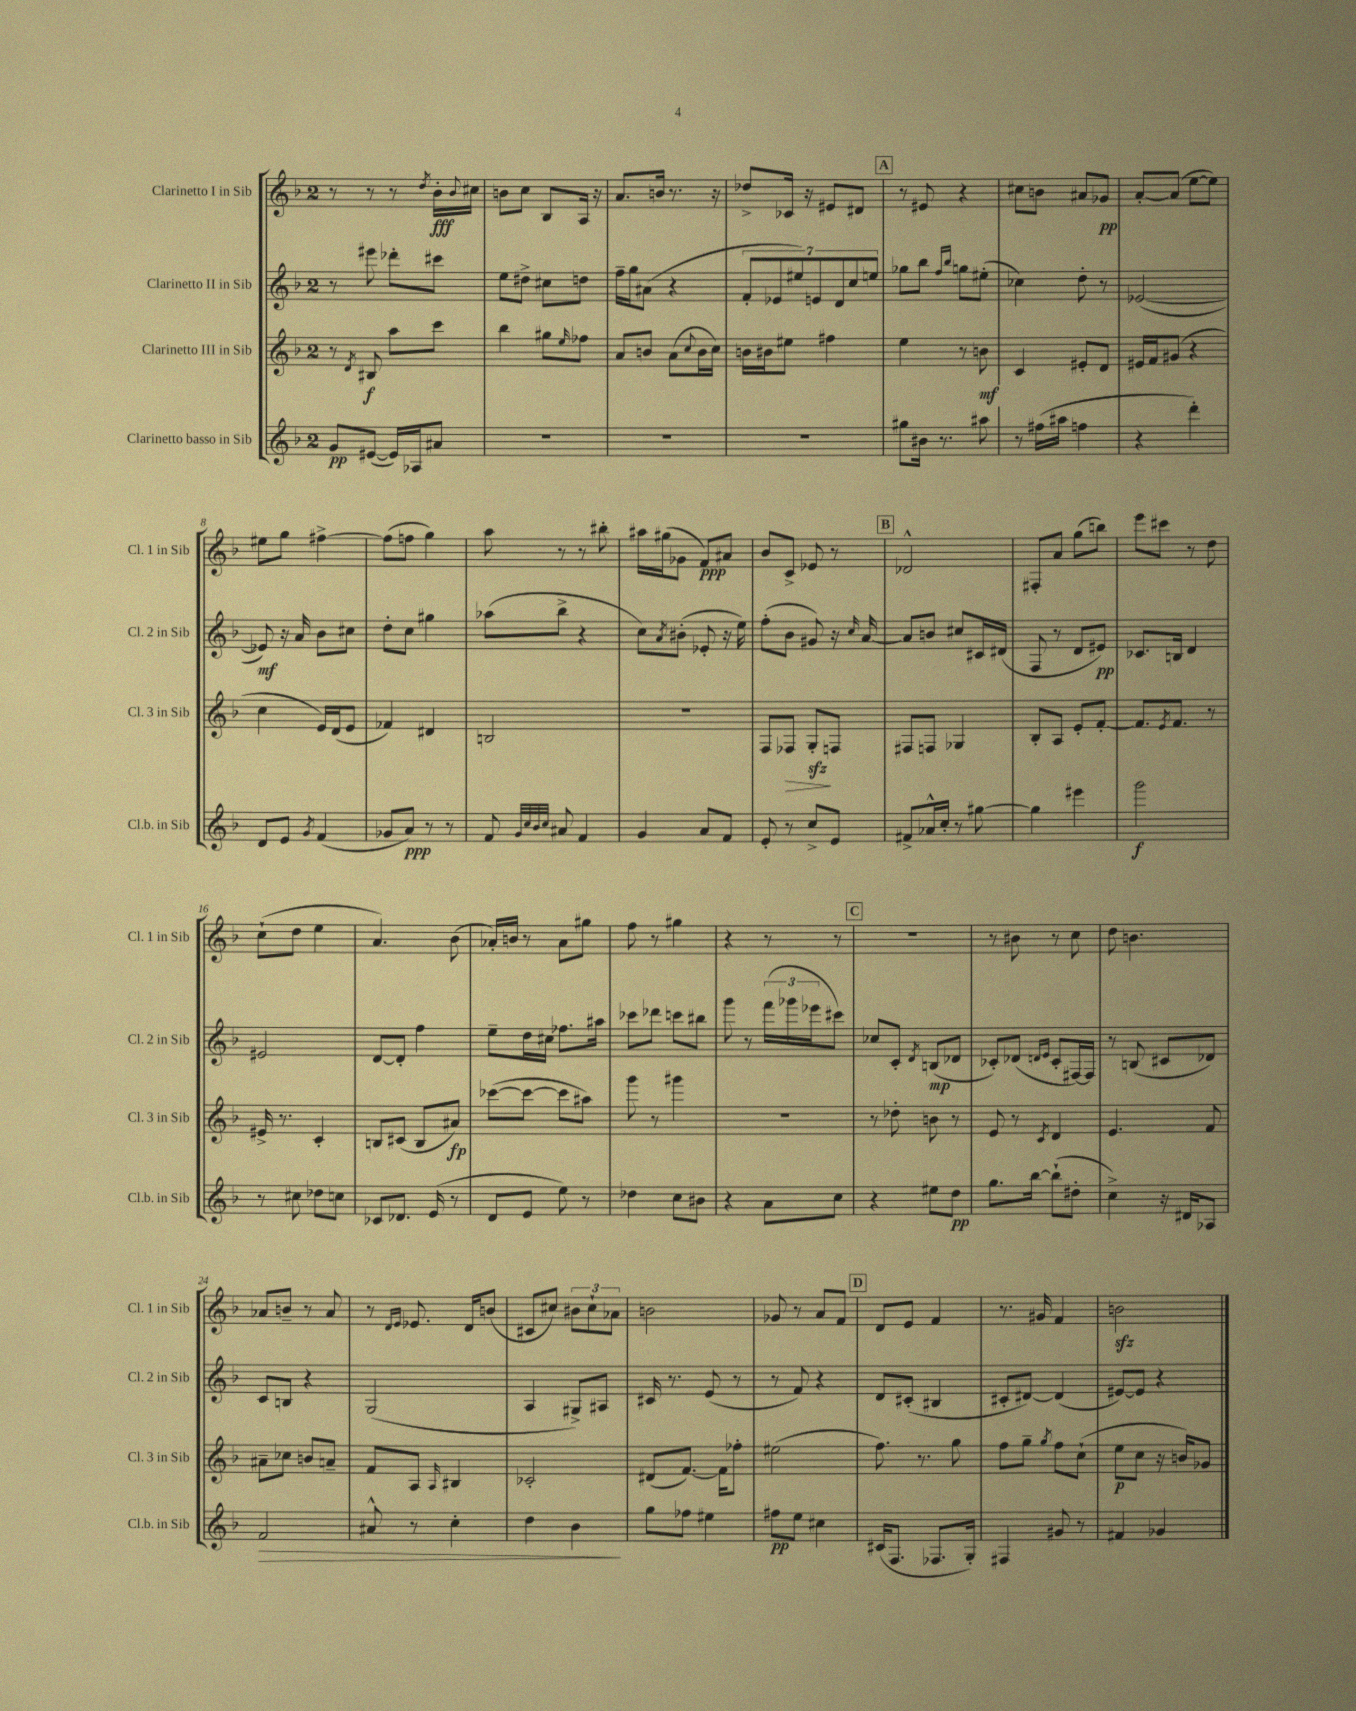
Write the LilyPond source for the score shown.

<<
\new StaffGroup <<
\new Staff = "s0" \with { instrumentName = "Clarinetto I in Sib" shortInstrumentName = "Cl. 1 in Sib" } {
    \clef treble \key f \major \once \override Staff.TimeSignature.style = #'single-digit \time 2/4
    r8 r8 r8 \acciaccatura { d''8 } bes'16-.\fff \appoggiatura { bes'8 } cis''16 |
    b'8 c''8 bes8 a16 r16 |
    a'8. b'16 r8. r16 |
    des''8-> ces'16 r16 eis'8 dis'8 |
    \mark \markup { \box "A" } r8 eis'8 r4 |
    cis''8 b'8 ais'8 ges'8\pp |
    a'8~-. a'8( e''8~ e''8) |
    eis''8 g''8 fis''4~-> |
    fis''8( f''8 g''4) |
    a''8 r8 r8 bis''8-. |
    ais''16 gis''16( ges'8 f'8\ppp) ais'8 |
    bes'8 c'8-> ees'8 r8 |
    \mark \markup { \box "B" } des'2-^ |
    fis8-. a'8 g''8( b''8) |
    e'''8 cis'''8 r8 d''8 |
    c''8-!( d''8 e''4 |
    a'4.) bes'8( |
    aes'16-.) b'16 r8 aes'8 gis''8 |
    f''8 r8 gis''4 |
    r4 r8 r8 |
    \mark \markup { \box "C" } r2 |
    r8 bis'8 r8 c''8 |
    d''8 b'4. |
    aes'8 b'8-- r8 aes'8 |
    r8 \grace { d'16 e'16 } ees'8. d'16 b'8( |
    cis'8 cis''8) \tuplet 3/2 { bis'8 cis''8-! aes'8 } |
    b'2 |
    ges'8 r8 a'8 f'8 |
    \mark \markup { \box "D" } d'8 e'8 f'4 |
    r8. gis'16 f'4 |
    b'2\sfz \bar "|." |
}
\new Staff = "s1" \with { instrumentName = "Clarinetto II in Sib" shortInstrumentName = "Cl. 2 in Sib" } {
    \clef treble \key f \major \once \override Staff.TimeSignature.style = #'single-digit \time 2/4
    r8 eis'''8 des'''8-. cis'''8 |
    e''8 dis''8-> cis''8 d''8 |
    f''16-- g''16 ais'8( r4 |
    \tuplet 7/4 { f'8-. ees'8 eis''8) e'8 d'8 c''8 e''8 } |
    \mark \markup { \box "A" } ges''8 bes''8 \grace { f''16 bes''16 } g''8 eis''8-.( |
    ces''4) d''8-. r8 |
    ees'2~( |
    ees'8\mf) r16 a'16 bes'8 cis''8 |
    d''8-. c''8 gis''4 |
    aes''8( bes''8-> r4 |
    c''8) \acciaccatura { a'8 } bis'8-.( ees'8-. r16 e''16) |
    f''8-.( bes'8 gis'8) r16 \grace { c''16 } a'16~ |
    \mark \markup { \box "B" } a'8 b'8 cis''8 cis'16 dis'16( |
    f8 r8 d'8 eis'8\pp) |
    ces'8. b16 d'4 |
    eis'2 |
    d'8~ d'8-. f''4 |
    e''8-- d''16 cis''16 fes''8. ais''16 |
    ces'''8 des'''8 c'''8 bis''8 |
    g'''8 r8 \tuplet 3/2 { f'''16( ges'''16 ees'''16 } cis'''8) |
    \mark \markup { \box "C" } ces''8 c'8-. \acciaccatura { d'8 } b8\mp( des'8 |
    ces'8-.) des'8( \grace { d'16 e'16 } ces'8-. fis16~) fis16 |
    r8 b8( cis'8 des'8) |
    c'8 b8 r4 |
    g2( |
    a4 gis8->) ais8 |
    cis'16 r8. e'8( r8 |
    r8 f'8) r4 |
    \mark \markup { \box "D" } d'8 cis'8-.( bis4 |
    cis'8-. dis'8~) dis'4( |
    eis'8~) eis'8 r4 \bar "|." |
}
\new Staff = "s2" \with { instrumentName = "Clarinetto III in Sib" shortInstrumentName = "Cl. 3 in Sib" } {
    \clef treble \key f \major \once \override Staff.TimeSignature.style = #'single-digit \time 2/4
    r8 \acciaccatura { d'8 } bis8\f a''8 c'''8 |
    bes''4 gis''8 \grace { e''16 } fes''8 |
    a'8 b'8 a'8( \appoggiatura { c''8 } b'16 c''16) |
    b'16 bis'16 eis''8 fis''4 |
    \mark \markup { \box "A" } e''4 r8 b'8\mf |
    c'4 eis'8-. d'8 |
    eis'16 f'16 gis'8( r4 |
    c''4 e'16) d'16( e'8 |
    fes'4) dis'4 |
    b2 |
    R2 |
    f8 fes8\> g8-.\sfz\! f8 |
    \mark \markup { \box "B" } fis8 f8 ges4 |
    bes8-. a8 e'8-. f'8~-. |
    f'8. \acciaccatura { e'8 } f'8. r8 |
    eis'16-> r8. c'4-. |
    b8 cis'8( b8 ais'8\fp) |
    ces'''8~( ces'''8~ ces'''8 ais''8) |
    g'''8 r8 gis'''4 |
    R2 |
    \mark \markup { \box "C" } r8 des''8-. b'8 r8 |
    e'8 r8 \acciaccatura { c'8 } d'4 |
    e'4. f'8 |
    ais'8-- ces''8 b'8 a'8-- |
    f'8 a8 \grace { a16 } bis4 |
    ces'2-. |
    dis'8( f'8.~) f'16 fes''8-. |
    eis''2( |
    \mark \markup { \box "D" } f''8.) r8. g''8 |
    f''8 g''8-- \acciaccatura { g''8 } f''8 c''8-!( |
    e''8\p c''8 r16 b'16) ges'8 \bar "|." |
}
\new Staff = "s3" \with { instrumentName = "Clarinetto basso in Sib" shortInstrumentName = "Cl.b. in Sib" } {
    \clef treble \key f \major \once \override Staff.TimeSignature.style = #'single-digit \time 2/4
    g'8\pp eis'8~( eis'16) aes16 ais'8 |
    R2 |
    R2 |
    r2 |
    \mark \markup { \box "A" } gis''8 bis'16 r8. ais''8 |
    r8 fis''16( ais''16 f''4 |
    r4 d'''4-.) |
    d'8 e'8 \acciaccatura { g'8 } f'4( |
    ges'8 a'8\ppp) r8 r8 |
    f'8 \grace { g'32 c''32 bes'32 c''32 } ais'8 f'4 |
    g'4 a'8 f'8 |
    e'8-. r8 c''8-> e'8 |
    \mark \markup { \box "B" } fis'8-> aes'16-^ c''16-. r8 gis''8~ |
    gis''4 eis'''4 |
    g'''2\f |
    r8 cis''8 des''8 c''8 |
    ces'8 des'8. e'16( r8 |
    d'8 e'8 e''8) r8 |
    des''4 c''8 bis'8 |
    r4 a'8 c''8 |
    \mark \markup { \box "C" } r4 eis''8 d''8\pp |
    g''8. bes''16~ bes''8-!( dis''8-. |
    c''4->) r16 dis'16 aes8 |
    f'2\> |
    ais'8-^ r8 c''4-. |
    d''4 bes'4\! |
    g''8 fes''8 eis''4 |
    fis''8\pp e''8 cis''4 |
    \mark \markup { \box "D" } cis'16( f8. fes8. g16-.) |
    fis4 gis'8 r8 |
    fis'4 ges'4 \bar "|." |
}
>>
>>
